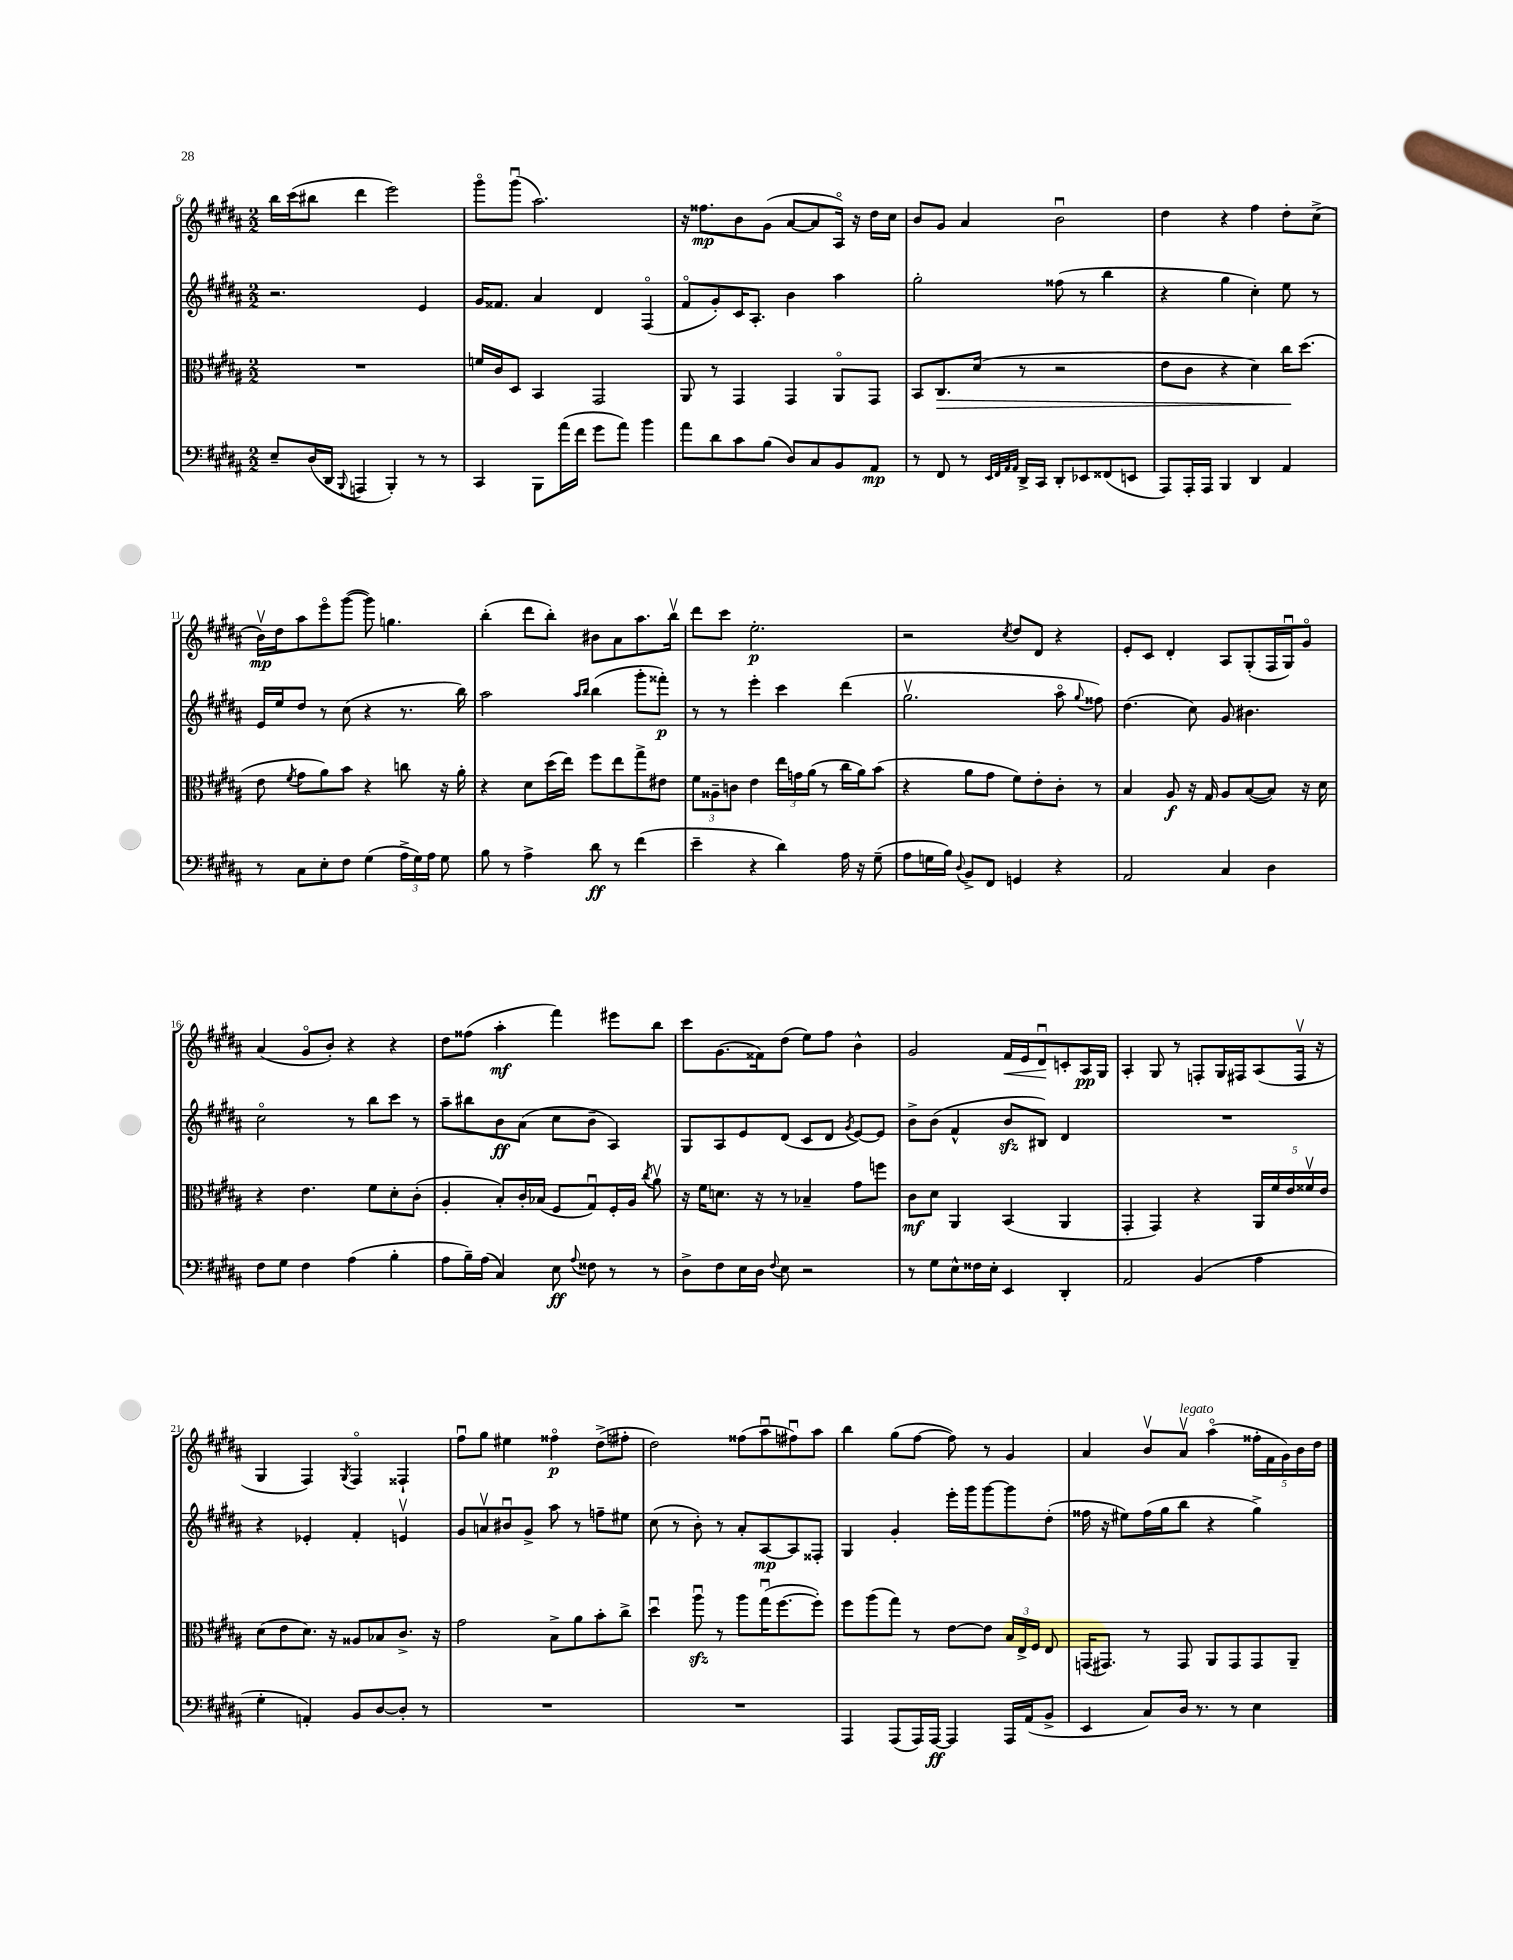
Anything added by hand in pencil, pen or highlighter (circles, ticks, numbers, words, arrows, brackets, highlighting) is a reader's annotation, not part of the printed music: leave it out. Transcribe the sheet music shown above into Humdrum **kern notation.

**kern	**kern	**kern	**kern
*staff4	*staff3	*staff2	*staff1
*clefF4	*clefC3	*clefG2	*clefG2
*k[f#c#g#d#a#]	*k[f#c#g#d#a#]	*k[f#c#g#d#a#]	*k[f#c#g#d#a#]
*M2/2	*M2/2	*M2/2	*M2/2
8E~	1r	2.r	16bb
.	.	.	(16ccc#
(16D#	.	.	8bb#
16DD#	.	.	.
8qqBBB	.	.	.
4AAA	.	.	4ddd#
4BBB')	.	.	2eee)
8r	.	4e	.
8r	.	.	.
=	=	=	=
4CC#	16f	16g#	8ggg#o
.	16c#	8.f##	.
.	8D#	.	(8ggg#u
8BBB	4BB	4a#	2.aa#)
(16a#	.	.	.
16f#	.	.	.
8g#	2GG#	4d#	.
8a#)	.	.	.
4b	.	(4F#o	.
=	=	=	=
8a#	8AA#	8f#o	16r
.	.	.	8.ff##
8d#	8r	8g#')	.
8c#	4GG#	16c#	8b
.	.	8.A#'	.
(8B	.	.	(8g#
8D#)	4GG#	4b	[8a#
8C#	.	.	8a#]
8BB	8AA#o	4aa#	16A#o)
.	.	.	16r
8AA#	8GG#	.	16dd#
.	.	.	16cc#
=	=	=	=
8r	8BB	2gg#'	8b
8FF#	8.C#	.	8g#
8r	.	.	4a#
.	(16d#	.	.
32qqEE	.	.	.
32qqFF#	.	.	.
32qqAA#	.	.	.
32qqAA#	.	.	.
16DD#^	8r	.	.
16CC#	.	.	.
8DD#'	2r	(8ff##	2bu
8EE-	.	8r	.
(8FF##	.	4bb	.
8EE	.	.	.
=	=	=	=
8AAA#)	8e	4r	4dd#
16AAA#'	8c#	.	.
16AAA#	.	.	.
4BBB	4r	4gg#	4r
4DD#	4d#)	4cc#')	4ff#
4AA#	16cc#	8ee	8dd#'
.	(8.dd#	.	.
.	.	8r	(8cc#^
=	=	=	=
8r	8e	16e	16bv)
.	.	16ee	16dd#
.	8qf#	.	.
8C#	8g#	8dd#	8aa#
8E'	8a#)	8r	8eeeo
8F#	8b	(8cc#	([8ggg#
(4G#	4r	4r	8ggg#])
.	.	.	4.gg
24A#^	8cc	8.r	.
24G#)	.	.	.
24A#	.	.	.
8G#	16r	.	.
.	16a#'	16bb)	.
=	=	=	=
8B	4r	2aa#	(4bb'
8r	.	.	.
4A#^	8d#	.	8ddd#
.	(16dd#	.	8bb')
.	16ee)	.	.
.	.	16qqaa#	.
.	.	16qqbb	.
8d#	8ff#	(4bb	8b#
8r	8ee	.	8a#
(4f#	8gg#^	8ggg#'	8.aa#
.	8e#	8fff##')	.
.	.	.	16bbv
=	=	=	=
4e~	12f#	8r	8ddd#
.	12A##~	.	.
.	.	8r	8ccc#
.	12c	.	.
4r	4e	4eee'	2.ee'
4d#)	24ee	4ccc#	.
.	24g	.	.
.	(24a#	.	.
.	8r	.	.
16A#	16cc#	(4ddd#	.
16r	16a#)	.	.
(8G#~	(8b	.	.
=	=	=	=
8A#	4r	2.gg#v	2r
16G	.	.	.
16B)	.	.	.
8qqD#	.	.	.
8BB^	8a#	.	.
8FF#	8g#	.	.
.	.	.	8qcc#
4GG	8f#)	.	8dd#
.	8e'	.	8d#
4r	8c#'	8aa#o	4r
.	.	8qqgg#	.
.	8r	8ff##)	.
=	=	=	=
2AA#	4B	(4.dd#	8e'
.	.	.	8c#
.	8A#	.	4d#'
.	16r	8cc#)	.
.	16G#	.	.
4C#	8A#	8g#	8A#
.	([8B	4.b#	(8G#'
4D#	8B])	.	16F#
.	.	.	16G#u)
.	16r	.	8g#o
.	16d#	.	.
=	=	=	=
8F#	4r	2cc#o	(4a#
8G#	.	.	.
4F#	4.e	.	8g#o
.	.	.	8b')
(4A#	.	8r	4r
.	8f#	8bb	.
4B'	8d#'	8ccc#	4r
.	(8c#'	8r	.
=	=	=	=
8A#	4A#'	8aa#~	8dd#
16B~)	.	8bb#	(8ff##
(16A#	.	.	.
4C#)	8B')	8b	4aa#'
.	16c#'	(8a#	.
.	(16B-	.	.
8E	8F#	8cc#	4fff#)
8qqA#	.	.	.
8F##	8G#u)	8b~	.
8r	16F#'	4A#)	8eee#
.	16A#	.	.
.	8qcc#	.	.
8r	8a#v	.	8bb
=	=	=	=
8D#^	16r	8G#	8ccc#
.	16f#	.	.
8F#	8.d	8A#	(8.g#
16E	.	8e	.
16D#	16r	.	16f##)
8qqF#	.	.	.
8E	8r	(8d#	(8dd#
2r	4B-~	8c#	8ee)
.	.	8d#	8ff#
.	.	8qg#	.
.	8g#	[8e)	4b^^
.	8ff	8e]	.
=	=	=	=
8r	8c#	8b^	2g#
8G#	8d#	(8b	.
8E^^	4AA#	4f#^^	.
16F##	.	.	.
16E'	.	.	.
4EE	(4BB	8b	16f#
.	.	.	16e
.	.	8B#)	8d#u
4DD#'	4AA#	4d#	8c'
.	.	.	16A#
.	.	.	16G#
=	=	=	=
2AA#	4GG#'	1r	4A#'
.	4GG#)	.	8G#
.	.	.	8r
(4BB	4r	.	8F'
.	.	.	16G#
.	.	.	16F#
4A#	20AA#	.	(8A#
.	20f#	.	.
.	20e	.	.
.	.	.	16F#v
.	20f##v	.	.
.	.	.	16r
.	20e	.	.
=	=	=	=
4G#'	(8d#	4r	4G#
.	8e	.	.
4AA')	8.d#)	4e-'	4F#)
.	16r	.	.
.	.	.	8qG#
8BB	8A##	4f#'	4F#o
[8D#	8B-	.	.
8D#']	8.c#^	4ev	4F##`
8r	.	.	.
.	16r	.	.
=	=	=	=
1r	2g#	8g#	8ff#u
.	.	8av	8gg#
.	.	8b#u	4ee#
.	.	8g#^	.
.	8B^	8aa#	4ff##o
.	8a#	8r	.
.	8b'	8ff~	(8dd#^
.	8cc#^	8ee#	8ff#'
=	=	=	=
1r	4dd#u	(8cc#	2dd#)
.	.	8r	.
.	8aa#u	8b')	.
.	8r	8r	.
.	8aa#	8a#'	(8ff##
.	(16gg#u	[8A#	8aa#u
.	[8.ff#	.	.
.	.	8A#]	8ff#u)
.	8ff#'])	8F##'	8aa#
=	=	=	=
4AAA#	8ff#	4G#	4bb
.	(8aa#	.	.
(8AAA#	8gg#)	4g#'	(8gg#
16AAA#)	8r	.	[8ff#
[16AAA#	.	.	.
4AAA#]	[8e	16eee'	8ff#])
.	.	16ggg#	.
.	8e]	[8ggg#	8r
16AAA#	24B	8ggg#]	4g#
.	24E^	.	.
(16AA#	.	.	.
.	24F#	.	.
8BB^	8E	(8dd#'	.
=	=	=	=
4EE	(16GG	16ff##	4a#
.	8.GG#)	16r	.
.	.	8ee#)	.
8C#)	8r	(16ff##	8bv
.	.	16gg#	.
16D#	8GG#	8bb	8a#v
8.r	.	.	.
.	8AA#	4r	(4aa#o
8r	8GG#	.	.
4E	8GG#	4gg#^)	20ff##'
.	.	.	20f#
.	.	.	20g#)
.	8AA#~	.	.
.	.	.	20b
.	.	.	20dd#
==	==	==	==
*-	*-	*-	*-
